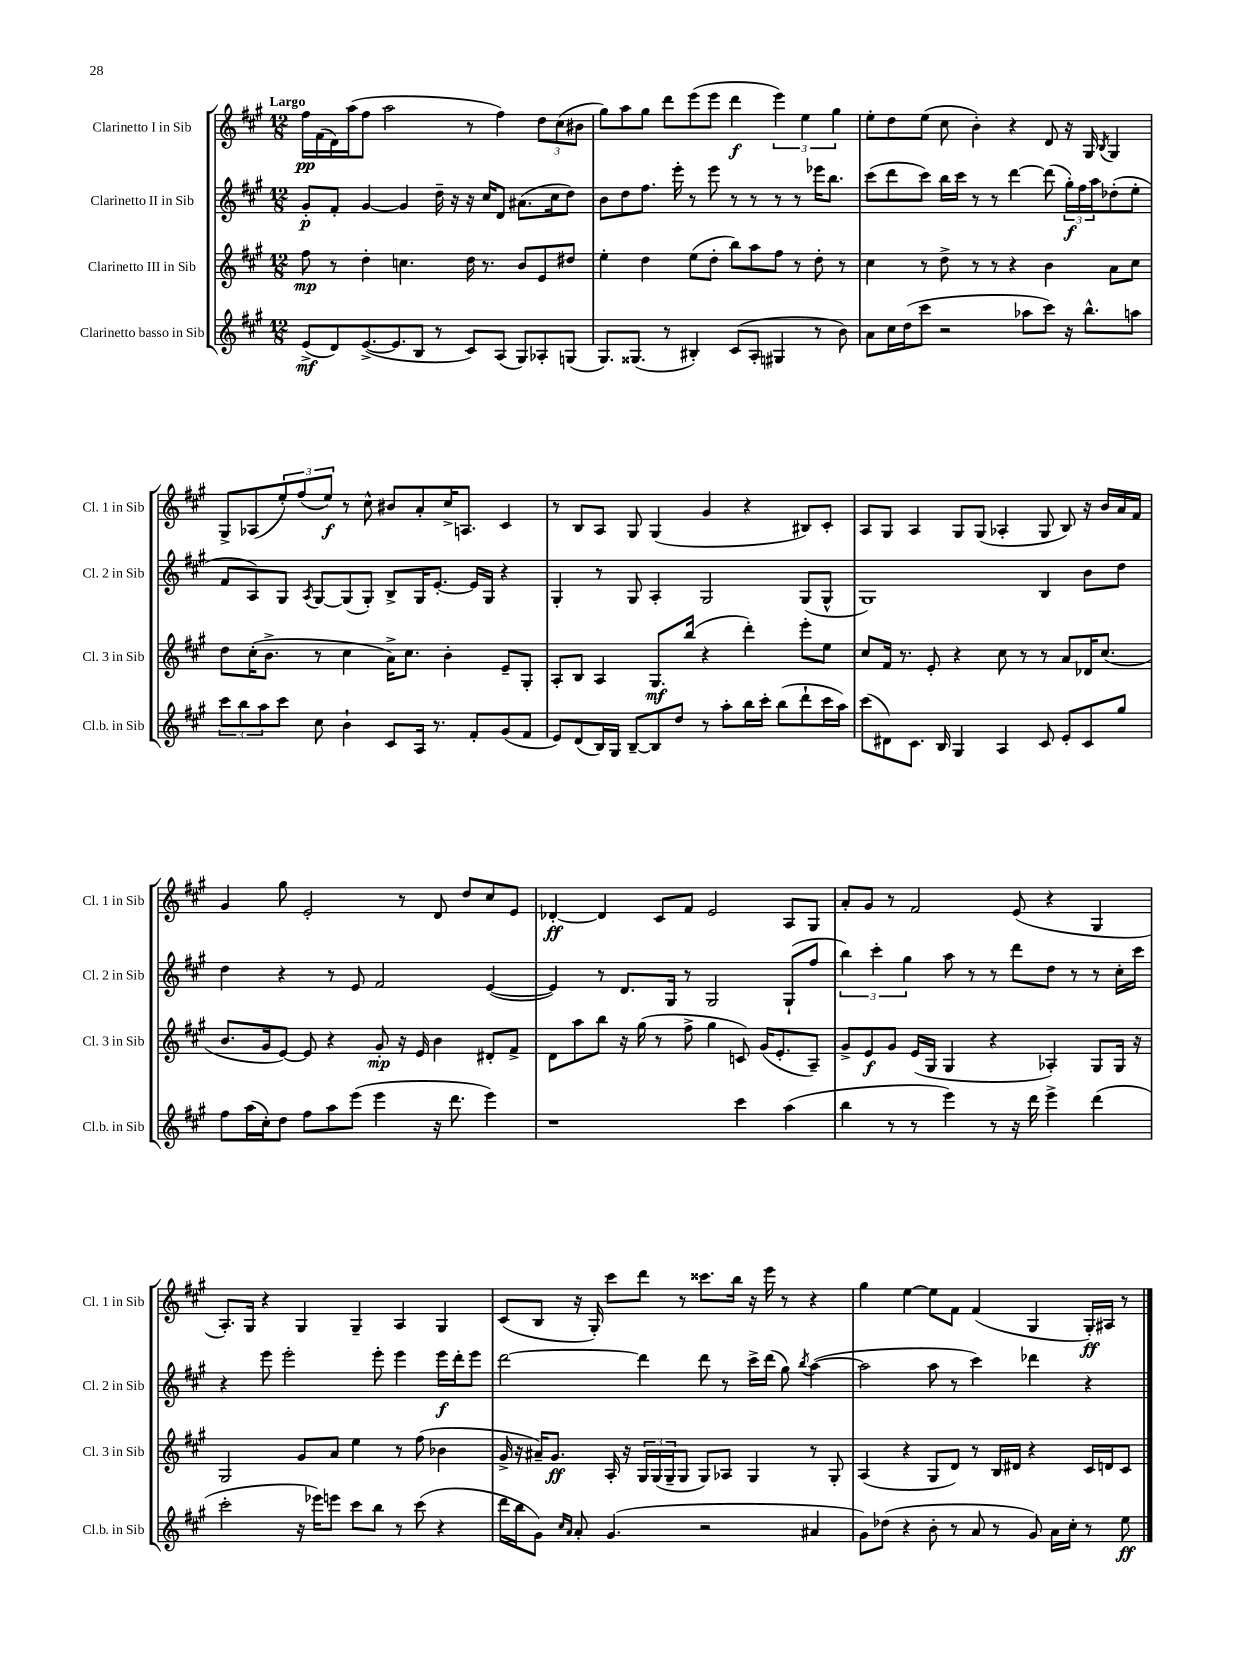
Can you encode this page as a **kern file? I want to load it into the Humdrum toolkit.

**kern	**dynam	**kern	**dynam	**kern	**dynam	**kern	**dynam
*part4	*part4	*part3	*part3	*part2	*part2	*part1	*part1
*staff4	*staff4	*staff3	*staff3	*staff2	*staff2	*staff1	*staff1
*I"Clarinetto basso in Sib	*	*I"Clarinetto III in Sib	*	*I"Clarinetto II in Sib	*	*I"Clarinetto I in Sib	*
*I'Cl.b. in Sib	*	*I'Cl. 3 in Sib	*	*I'Cl. 2 in Sib	*	*I'Cl. 1 in Sib	*
*clefG2	*	*clefG2	*	*clefG2	*	*clefG2	*
*k[f#c#g#]	*	*k[f#c#g#]	*	*k[f#c#g#]	*	*k[f#c#g#]	*
*M12/8	*	*M12/8	*	*M12/8	*	*M12/8	*
=1	=1	=1	=1	=1	=1	=1	=1
!	!	!	!	!	!	!LO:TX:a:B:t=Largo	!
(8e^/L	mf	8ff#\	mp	8g#'/L	p	16ff#\LL	pp
.	.	.	.	.	.	(16f#\	.
8d/)	.	8r	.	8f#'/J	.	16d\)	.
.	.	.	.	.	.	(16aa\J	.
([8.e^/	.	4dd'\	.	[4g#/	.	8ff#\J	.
.	.	.	.	.	.	2aa\	.
8.e/]	.	.	.	.	.	.	.
.	.	4.ccn\	.	4g#/]	.	.	.
8B/J	.	.	.	.	.	.	.
8r	.	.	.	16dd~\	.	.	.
.	.	.	.	16r	.	.	.
8c#/L)	.	16dd\	.	16r	.	8r	.
.	.	8.r	.	16cc#/KL	.	.	.
(8A/J	.	.	.	8d/J	.	4ff#\)	.
8G#/L)	.	8b/L	.	(8.a#X\L	.	.	.
8A-X'/	.	8e/	.	.	.	12dd\L	.
.	.	.	.	16cc#\k	.	.	.
.	.	.	.	.	.	(12cc#\	.
(8Gn/J	.	8dd#X/J	.	8dd\J)	.	.	.
.	.	.	.	.	.	12b#X\J	.
=2	=2	=2	=2	=2	=2	=2	=2
8.G#/L)	.	4ee'\	.	8b\L	.	8gg#\L)	.
.	.	.	.	8dd\	.	8aa\	.
(8.G##X/J	.	.	.	.	.	.	.
.	.	4dd\	.	8.ff#\J	.	8gg#\J	.
8r	.	.	.	.	.	8ddd\L	.
.	.	.	.	16eee'\	.	.	.
4B#X'/)	.	(8ee\L	.	8r	.	(8eee\	.
.	.	8dd'\J	.	8eee\	.	8eee\J	.
(8c#/L	.	8bb\L)	.	8r	.	4ddd\	f
8A'/J	.	8aa\	.	8r	.	.	.
4G#X/	.	8ff#\J	.	8r	.	6eee\)	.
.	.	8r	.	8r	.	.	.
.	.	.	.	.	.	6ee\	.
8r	.	8dd'\	.	16eee-X\KL	.	.	.
.	.	.	.	8.bb\J	.	.	.
.	.	.	.	.	.	6gg#\	.
8b\)	.	8r	.	.	.	.	.
=3	=3	=3	=3	=3	=3	=3	=3
8a\L	.	4cc#\	.	(8ccc#\L	.	8ee'\L	.
16cc#\L	.	.	.	8ddd\	.	8dd\	.
(16dd\J	.	.	.	.	.	.	.
8ccc#\J	.	8r	.	8ccc#\J)	.	(8ee\J	.
2r	.	8dd^\	.	16bb\LL	.	8cc#\	.
.	.	.	.	16ccc#\JJ	.	.	.
.	.	8r	.	8r	.	4b'\)	.
.	.	8r	.	8r	.	.	.
.	.	4r	.	[4ddd\	.	4r	.
8aa-X\L	.	.	.	.	.	.	.
8ccc#\J)	.	4b\	.	(8ddd\]	.	8d/	.
16r	.	.	.	24gg#'\LL)	f	16r	.
.	.	.	.	24ff#\	.	.	.
8.bb^^\L	.	.	.	.	.	16G#/	.
.	.	.	.	24aa\J	.	.	.
.	.	.	.	.	.	8qB/	.
.	.	8a\L	.	(8dd-X'\	.	4G#/	.
8aan\J	.	8cc#\J	.	8ee'\J	.	.	.
!!LO:LB:g=z
=4	=4	=4	=4	=4	=4	=4	=4
12ccc#\L	.	8dd\L	.	8f#/L	.	8G#^/L	.
12bb\	.	.	.	.	.	.	.
.	.	(16cc#'\K	.	8A/)	.	(8A-X/	.
12aa\	.	.	.	.	.	.	.
.	.	8.b^\J	.	.	.	.	.
8ccc#\J	.	.	.	8G#/J	.	12ee'/)	.
.	.	.	.	.	.	(12ff#/	.
.	.	.	.	8qA/	.	.	.
8cc#\	.	8r	.	[8G#/L	.	.	.
.	.	.	.	.	.	12ee/J)	f
4b`\	.	4cc#\	.	(8G#/]	.	8r	.
.	.	.	.	8G#'/J)	.	8cc#^^\	.
8c#/L	.	16a^\KL)	.	8B^/L	.	8b#X/L	.
.	.	8.cc#\J	.	.	.	.	.
16A/Jk	.	.	.	16G#/K	.	8a'/	.
8.r	.	.	.	[8.e'/J	.	.	.
.	.	4b'\	.	.	.	16cc#^/K	.
.	.	.	.	.	.	8.An/J	.
8f#'/L	.	.	.	16e/LL]	.	.	.
.	.	.	.	16G#/JJ	.	.	.
(8g#/	.	8e~/L	.	4r	.	4c#/	.
8f#/J	.	8G#'/J	.	.	.	.	.
=5	=5	=5	=5	=5	=5	=5	=5
8e/L)	.	8A'/L	.	4G#'/	.	8r	.
(8d/	.	8B/J	.	.	.	8B/L	.
16B/L)	.	4A/	.	8r	.	8A/J	.
16G#/JJ	.	.	.	.	.	.	.
[8B~/L	.	.	.	8G#/	.	8G#/	.
8B/]	.	8.G#/L	mf	4A'/	.	(4G#/	.
8dd/J	.	.	.	.	.	.	.
.	.	(16bb/Jk	.	.	.	.	.
8r	.	4r	.	2G#/	.	4g#/	.
8aa'\L	.	.	.	.	.	.	.
16bb\L	.	4ddd'\)	.	.	.	4r	.
16ccc#'\JJ	.	.	.	.	.	.	.
(8bb\L	.	.	.	.	.	.	.
8ddd`\	.	8eee'\L	.	(8G#/L	.	8B#X/L)	.
16ccc#\L	.	8ee\J	.	8G#^^/J	.	8c#'/J	.
16aa\JJ)	.	.	.	.	.	.	.
=6	=6	=6	=6	=6	=6	=6	=6
(8ccc#\L	.	8cc#/L	.	1G#)	.	8A/L	.
8d#X\)	.	16f#/Jk	.	.	.	8G#/J	.
.	.	8.r	.	.	.	.	.
8.c#\J	.	.	.	.	.	4A/	.
.	.	8e'/	.	.	.	.	.
16B/	.	.	.	.	.	.	.
4G#/	.	4r	.	.	.	8G#/L	.
.	.	.	.	.	.	(8G#/J	.
4A/	.	8cc#\	.	.	.	4A-X'/	.
.	.	8r	.	.	.	.	.
8c#/	.	8r	.	4B/	.	8G#/	.
8e'/L	.	8a/L	.	.	.	8B/)	.
8c#/	.	16d-X/K	.	8b\L	.	16r	.
.	.	(8.cc#/J	.	.	.	16b/LL	.
8gg#/J	.	.	.	8dd\J	.	16a/	.
.	.	.	.	.	.	16f#/JJ	.
!!LO:LB:g=z
=7	=7	=7	=7	=7	=7	=7	=7
8ff#\L	.	8.b/L	.	4dd\	.	4g#/	.
(16aa\L	.	.	.	.	.	.	.
16cc#'\J)	.	16g#/k	.	.	.	.	.
8dd\J	.	[8e/J)	.	4r	.	8gg#\	.
8ff#\L	.	8e/]	.	.	.	2e'/	.
8aa\	.	4r	.	8r	.	.	.
(8eee\J	.	.	.	8e/	.	.	.
4eee\	.	8g#'/	mp	2f#/	.	.	.
.	.	16r	.	.	.	8r	.
.	.	16e/	.	.	.	.	.
16r	.	4b\	.	.	.	8d/	.
8.ddd\	.	.	.	.	.	.	.
.	.	.	.	.	.	8dd/L	.
4eee\)	.	8d#X'/L	.	([4e/	.	8cc#/	.
.	.	8f#^/J	.	.	.	8e/J	.
=8	=8	=8	=8	=8	=8	=8	=8
1r	.	8d\L	.	4e/])	.	[4d-X'/	ff
.	.	8aa\	.	.	.	.	.
.	.	8bb\J	.	8r	.	4d-/]	.
.	.	16r	.	8.d/L	.	.	.
.	.	(16gg#\	.	.	.	.	.
.	.	8r	.	.	.	8c#/L	.
.	.	.	.	16G#/Jk	.	.	.
.	.	8ff#^\	.	8r	.	8f#/J	.
.	.	4gg#\	.	2G#/	.	2e/	.
4ccc#\	.	8cn/)	.	.	.	.	.
.	.	(16g#/KL	.	.	.	.	.
.	.	8.e'/	.	.	.	.	.
(4aa\	.	.	.	(8G#`/L	.	8A/L	.
.	.	8A~/J)	.	8ff#/J	.	8G#/J	.
=9	=9	=9	=9	=9	=9	=9	=9
4bb\	.	8g#^/L	.	6bb\)	.	8a'/L	.
.	.	8e/	f	.	.	8g#/J	.
.	.	.	.	6ccc#'\	.	.	.
8r	.	8g#/J	.	.	.	8r	.
.	.	.	.	6gg#\	.	.	.
8r	.	(16e/LL	.	.	.	2f#/	.
.	.	16G#/JJ	.	.	.	.	.
4eee\)	.	4G#/	.	8aa\	.	.	.
.	.	.	.	8r	.	.	.
8r	.	4r	.	8r	.	.	.
16r	.	.	.	8ddd\L	.	(8e/	.
16ddd\	.	.	.	.	.	.	.
4eee^\	.	4A-X'/)	.	8dd\J	.	4r	.
.	.	.	.	8r	.	.	.
(4ddd\	.	8G#/L	.	8r	.	4G#/	.
.	.	16G#/Jk	.	16cc#'\LL	.	.	.
.	.	16r	.	16ccc#\JJ	.	.	.
!!LO:LB:g=z
=10	=10	=10	=10	=10	=10	=10	=10
2ccc#'\	.	2G#/	.	4r	.	8.A'/L)	.
.	.	.	.	.	.	16G#/Jk	.
.	.	.	.	8eee\	.	4r	.
.	.	.	.	2eee'\	.	.	.
16r	.	8g#/L	.	.	.	4G#/	.
16eee-X\KL)	.	.	.	.	.	.	.
8eeen\J	.	8a/J	.	.	.	.	.
8ccc#\L	.	4ee\	.	.	.	4G#~/	.
8bb\J	.	.	.	8eee'\	.	.	.
8r	.	8r	.	4eee\	.	4A/	.
(8ccc#\	.	(8ff#\	.	.	.	.	.
4r	.	4b-X\	.	16eee\LL	f	4G#/	.
.	.	.	.	16ddd'\J	.	.	.
.	.	.	.	8eee\J	.	.	.
=11	=11	=11	=11	=11	=11	=11	=11
16ddd\LL	.	16g#^/	.	[2ddd\	.	(8c#/L	.
16bb\J	.	16r	.	.	.	.	.
8g#\J)	.	16a#X~/KL)	.	.	.	8B/J	.
.	.	8.g#/J	ff	.	.	.	.
16qqcc#/LL	.	.	.	.	.	.	.
16qqa/JJ	.	.	.	.	.	.	.
8a'/	.	.	.	.	.	16r	.
.	.	.	.	.	.	16G#'/)	.
(4.g#/	.	16A'/	.	.	.	8ccc#\L	.
.	.	16r	.	.	.	.	.
.	.	24G#/LL	.	4ddd\]	.	8ddd\J	.
.	.	(24G#/	.	.	.	.	.
.	.	24G#~/J	.	.	.	.	.
.	.	8G#/J	.	.	.	8r	.
2r	.	8G#/L)	.	8ddd\	.	8.ccc##X\L	.
.	.	8A-X/J	.	8r	.	.	.
.	.	.	.	.	.	16bb\Jk	.
.	.	4G#/	.	16ccc#^\LL	.	16r	.
.	.	.	.	(16ddd\JJ	.	16eee\	.
.	.	.	.	8gg#\)	.	8r	.
.	.	.	.	8qbb/	.	.	.
4a#X/	.	8r	.	([4aa\	.	4r	.
.	.	8G#'/	.	.	.	.	.
=12	=12	=12	=12	=12	=12	=12	=12
8g#\L)	.	(4A/	.	2aa\]	.	4gg#\	.
(8dd-X\J	.	.	.	.	.	.	.
4r	.	4r	.	.	.	[4ee\	.
8b'\	.	8G#/L	.	8aa\	.	8ee\L]	.
8r	.	8d/J)	.	8r	.	8f#\J	.
8a/	.	8r	.	4ccc#\)	.	(4f#/	.
8r	.	16B/LL	.	.	.	.	.
.	.	16d#X/JJ	.	.	.	.	.
8g#/)	.	4r	.	4ddd-X\	.	4G#/	.
16a\LL	.	.	.	.	.	.	.
16cc#'\JJ	.	.	.	.	.	.	.
8r	.	16c#/LL	.	4r	.	16G#'/LL)	ff
.	.	16dn/J	.	.	.	16A#X/JJ	.
8ee\	ff	8c#/J	.	.	.	8r	.
==	==	==	==	==	==	==	==
*-	*-	*-	*-	*-	*-	*-	*-
